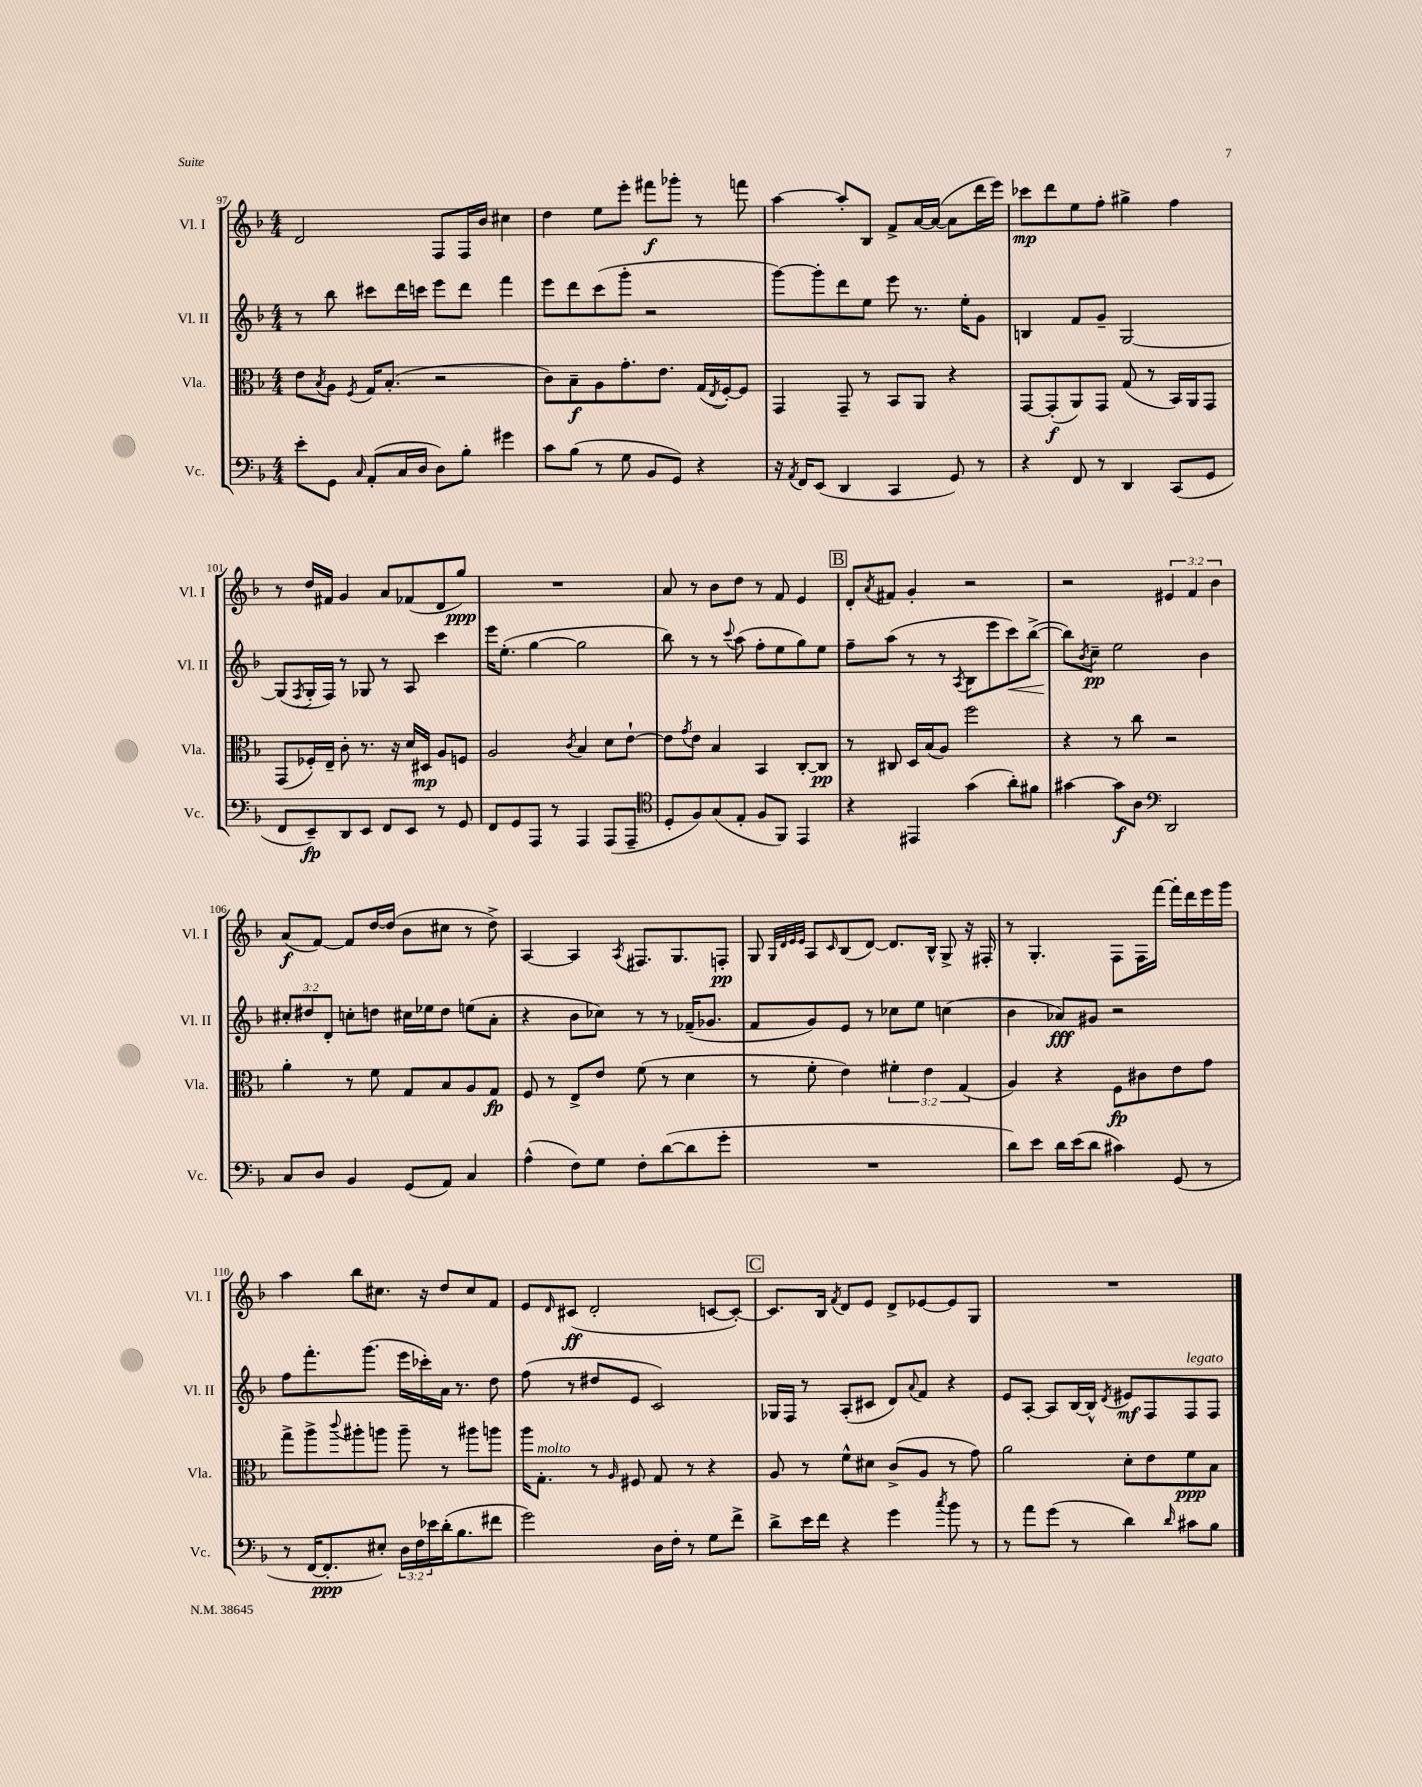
<<
\new StaffGroup <<
\new Staff = "s0" \with { instrumentName = "Vl. I" shortInstrumentName = "Vl. I" } {
    \clef treble \key f \major \numericTimeSignature \time 4/4 \override Staff.TupletNumber.text = #tuplet-number::calc-fraction-text
    d'2 f8 f16 bes'16 cis''4 |
    d''4 e''8 e'''8-. fis'''8\f ges'''8-. r8 f'''8 |
    a''4~ a''8-. bes8 f'8-> a'16~ a'16~( a'8 d'''16 e'''16) |
    ces'''8\mp d'''8 e''8 f''8-. gis''4-> f''4 |
    r8 d''16 fis'16 g'4 a'8 fes'8( d'8 g''8\ppp) |
    R1 |
    a'8 r8 bes'8 d''8 r8 f'8 e'4 |
    \mark \markup { \box "B" } d'8-. \acciaccatura { a'8 } fis'8 g'4-. r2 |
    r2 \tuplet 3/2 { eis'4 f'4 bes'4 } |
    a'8\f( f'8~) f'8 d''16~ d''16( bes'8 cis''8 r8 d''8->) |
    a4~ a4 \acciaccatura { a8 } fis8. g8. f8-.\pp |
    g8 \grace { g32 d'32 e'32 e'32 } a8 \grace { c'16 } bes8( d'8~) d'8. bes16-^ g8-> r16 fis16-. |
    r8 g4.-. f8 f16 f'''16~ f'''16-. d'''16 e'''16 g'''16 |
    a''4 bes''8 cis''8. r16 d''8 cis''8 f'8 |
    e'8 \grace { d'16 } cis'8\ff( d'2-. c'8~ c'8~-.) |
    \mark \markup { \box "C" } c'8. bes16 \acciaccatura { f'8 } d'8 e'8 d'8-> ees'8~ ees'8 g8 |
    R1 \bar "|." |
}
\new Staff = "s1" \with { instrumentName = "Vl. II" shortInstrumentName = "Vl. II" } {
    \clef treble \key f \major \numericTimeSignature \time 4/4 \override Staff.TupletNumber.text = #tuplet-number::calc-fraction-text
    r8 bes''8 cis'''8 d'''16 c'''16 e'''8 d'''8 f'''4 |
    e'''8 d'''8 c'''8( g'''8-. r2 |
    g'''8~) g'''8-. d'''8 e''8 e'''8 r8. e''16-. g'8 |
    b4 f'8 g'8-- g2~ |
    g8( \acciaccatura { f8 } g16-. f16) r8 ges8 r8 a8 c'''4 |
    e'''16 e''8.-.( g''4~ g''2 |
    bes''8) r8 r8 \appoggiatura { c'''8 } a''8( f''8-. e''8 g''8) e''8 |
    \mark \markup { \box "B" } f''8-- a''8( r8 r8 \acciaccatura { a8 } bes8 e'''8 c'''8\<) bes''8~->( |
    bes''8\!) \acciaccatura { bes'8 } c''8--\pp e''2 bes'4 |
    \tuplet 3/2 { cis''8-. dis''8 d'8-. } c''8-. d''8 cis''16 ees''16 d''8 e''8( a'8-. |
    r4 bes'8 ces''8) r8 r8 fes'16--( ges'8. |
    f'8 g'8) e'8 r8 ces''8 e''8 c''4( |
    bes'4 aes'8\fff) gis'8 r2 |
    f''8 f'''8.-. g'''8.( e'''16 ces'''16-.) a'16 r8. d''8 |
    f''8( r8 dis''8 e'8 c'2) |
    \mark \markup { \box "C" } ges16 f16 r8 a8-.( cis'8 d'8) \appoggiatura { a'8 } f'8 r4 |
    e'8 a8~-. a8 bes16~ bes16-^ \acciaccatura { d'8 } eis'8\mf f8 f8^\markup { \italic "legato" } f8 \bar "|." |
}
\new Staff = "s2" \with { instrumentName = "Vla." shortInstrumentName = "Vla." } {
    \clef alto \key f \major \numericTimeSignature \time 4/4 \override Staff.TupletNumber.text = #tuplet-number::calc-fraction-text
    e'8 \acciaccatura { bes8 } a8 \acciaccatura { f8 } g16 bes8.-.( r2 |
    c'8) bes8--\f a8 g'8.-. e'8. g16( \acciaccatura { e8 } f16~-.) f8 |
    g,4 g,8-- r8 bes,8 a,8 r4 |
    g,8~ g,8-.\f( a,8) g,8 g8( r8 bes,16) a,16 g,8 |
    g,8( fes16-.) e16-- c'8-. r8. r16 d'16 dis16\mp a8 f8 |
    a2 \acciaccatura { c'8 } bes4 d'8 e'8~-! |
    e'8 \acciaccatura { g'8 } e'8 bes4 bes,4 c8~-. c8\pp |
    \mark \markup { \box "B" } r8 cis8 d16 bes16( a8) f''2 |
    r4 r8 c''8 r2 |
    a'4-. r8 f'8 g8 bes8 a8 g8\fp |
    f8 r8 e8-> e'8 f'8( r8 d'4 |
    r8 f'8-. e'4) \tuplet 3/2 { fis'4-. e'4 g4( } |
    a4) r4 f8\fp cis'8 e'8 g'8 |
    g''8-> a''8-> \appoggiatura { c'''8 } ais''8-. a''8 a''8-- r8 ais''8 a''8 |
    a''16 g8.-.^\markup { \italic "molto" } r8 \grace { a16 } fis8 g8 r8 r4 |
    \mark \markup { \box "C" } a8 r8 f'8-^ dis'8 c'8->( a8 r8 g'8) |
    a'2 d'8-. e'8 f'8\ppp bes8 \bar "|." |
}
\new Staff = "s3" \with { instrumentName = "Vc." shortInstrumentName = "Vc." } {
    \clef bass \key f \major \numericTimeSignature \time 4/4 \override Staff.TupletNumber.text = #tuplet-number::calc-fraction-text
    e'8-. g,8 \grace { c16 } a,8-.( c16 d16 d8) bes8-. gis'4 |
    c'8 bes8( r8 g8 bes,8 g,8) r4 |
    r16 \acciaccatura { a,8 } f,16 e,8( d,4 c,4 g,8) r8 |
    r4 f,8 r8 d,4 c,8( g,8 |
    f,8 e,8--\fp) d,8 e,8 f,8 e,8 r8 g,8 |
    f,8 g,8 a,,8 r8 a,,4 a,,8( a,,8-- |
    \clef tenor d8-. f8) g8( e8-. f8 f,8) e,4 |
    \mark \markup { \box "B" } r4 eis,4 g'4( a'8-.) fis'8 |
    gis'4~ gis'8\f a8 \clef bass d,2 |
    c8 d8 bes,4 g,8( a,8) c4 |
    a4-^( f8) g8 f8-. d'8~( d'8 g'8-. |
    R1 |
    d'8) e'8 d'16 e'16( d'8 cis'4) g,8( r8 |
    r8 f,16~ f,8.-.\ppp eis8-.) \tuplet 3/2 { d16 f16 ees'16 } d'16-.( bes8. fis'8 |
    g'2) d16 f16-. r8 g8 f'8-> |
    \mark \markup { \box "C" } d'8-> e'16 f'16 r4 g'4 \acciaccatura { c''8 } bes'8 r8 |
    r8 a'8 g'8( r8 d'4) \grace { d'16 } cis'8 bes8 \bar "|." |
}
>>
>>
\layout { \context { \Score currentBarNumber = #97 } }
